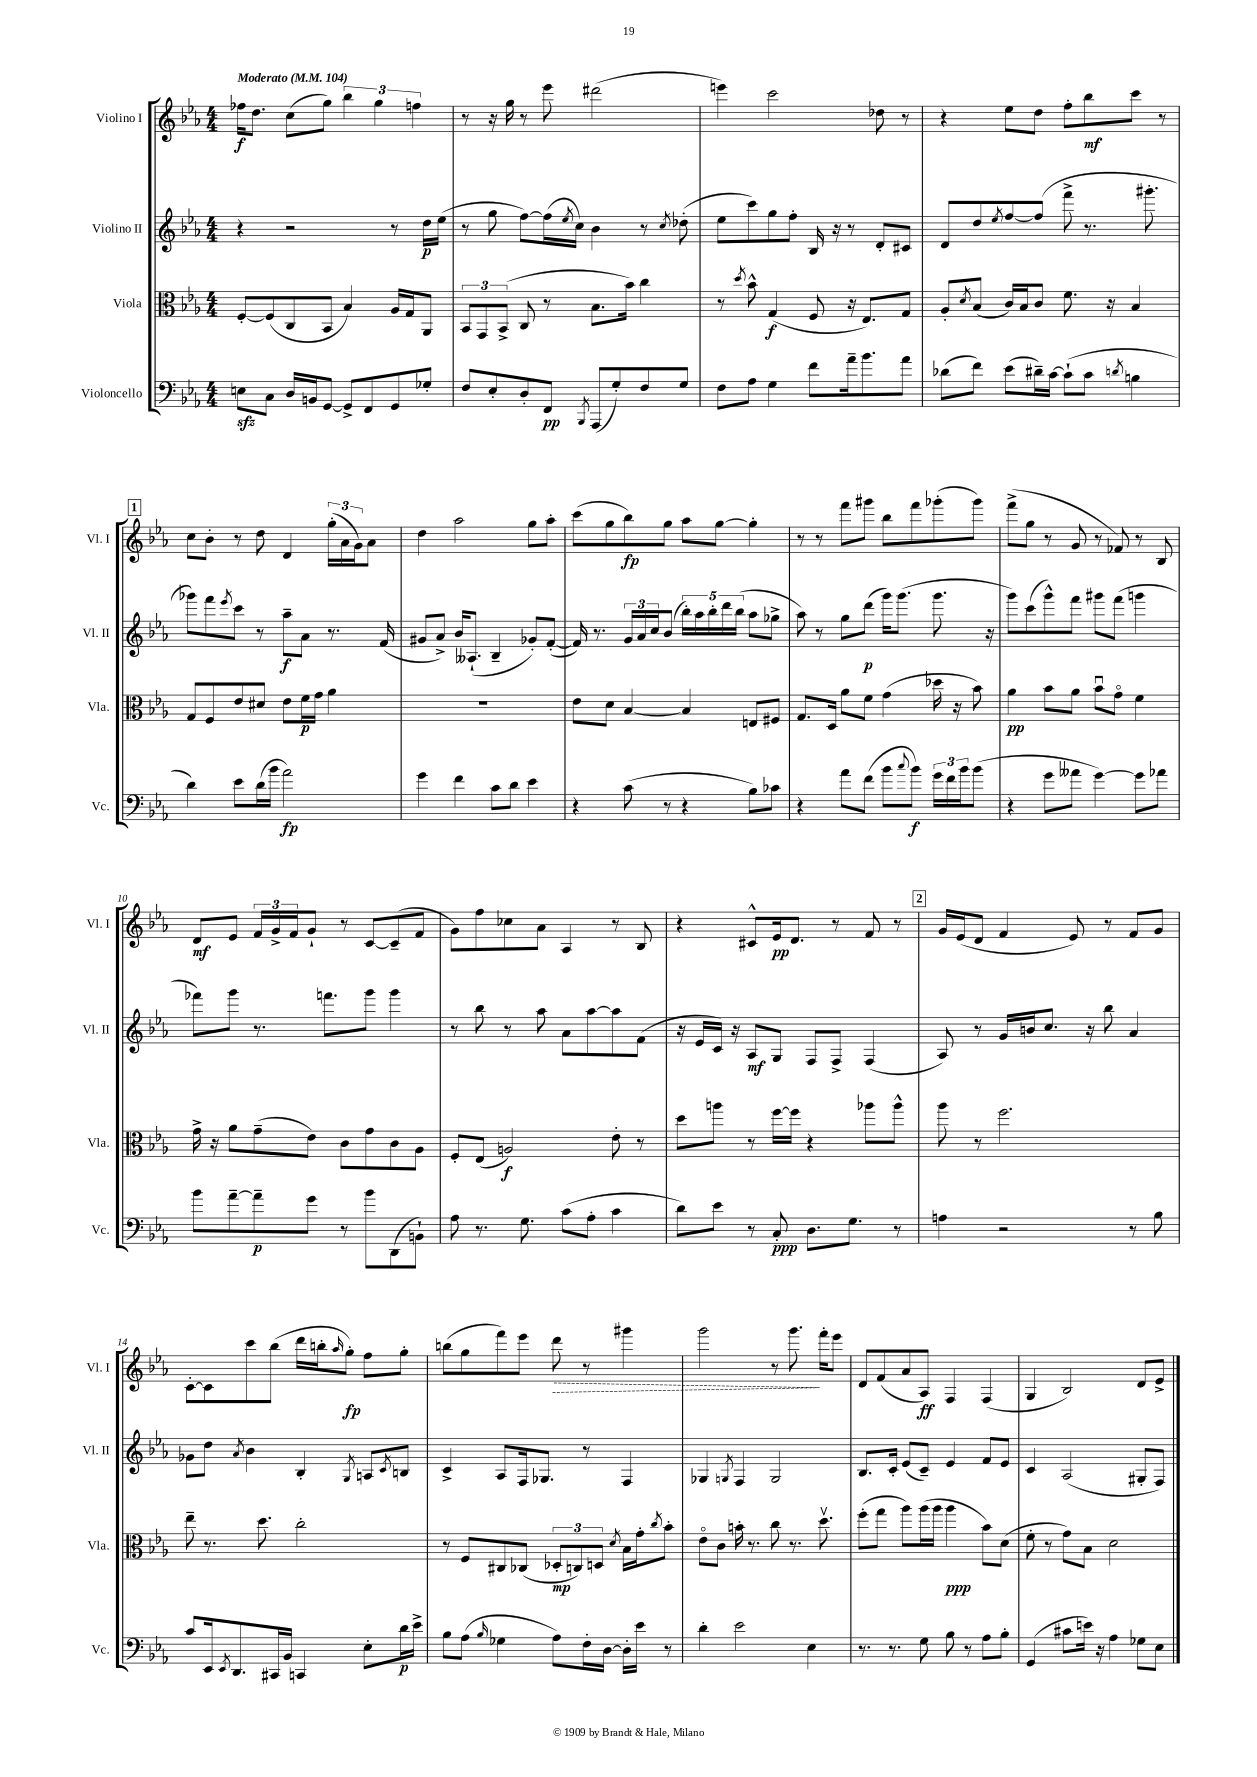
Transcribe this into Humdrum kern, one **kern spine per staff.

**kern	**dynam	**kern	**dynam	**kern	**dynam	**kern	**dynam
*part4	*part4	*part3	*part3	*part2	*part2	*part1	*part1
*staff4	*staff4	*staff3	*staff3	*staff2	*staff2	*staff1	*staff1
*I"Violoncello	*	*I"Viola	*	*I"Violino II	*	*I"Violino I	*
*I'Vc.	*	*I'Vla.	*	*I'Vl. II	*	*I'Vl. I	*
*clefF4	*	*clefC3	*	*clefG2	*	*clefG2	*
*k[b-e-a-]	*	*k[b-e-a-]	*	*k[b-e-a-]	*	*k[b-e-a-]	*
*M4/4	*	*M4/4	*	*M4/4	*	*M4/4	*
*MM104	*	*MM104	*	*MM104	*	*MM104	*
=1	=1	=1	=1	=1	=1	=1	=1
!	!	!	!	!	!	!LO:TX:a:B:t=Moderato	!
8Enzz\L	.	[8F'/L	.	4r	.	16ff-X\KL	f
.	.	.	.	.	.	8.dd\J	.
8C\J	.	(8F/]	.	.	.	.	.
16D/LL	.	8C/	.	2r	.	(8cc\L	.
16BBn/J	.	.	.	.	.	.	.
[8GG/J	.	8BB-/J	.	.	.	8gg\J)	.
8GG^/L]	.	4B-/)	.	.	.	6bb-\	.
8FF/	.	.	.	.	.	.	.
.	.	.	.	.	.	6gg\	.
8GG/	.	16A-/LL	.	8r	.	.	.
.	.	16G/J	.	.	.	.	.
.	.	.	.	.	.	6ffn\	.
8G-X'/J	.	8AA-/J	.	16dd\LL	p	.	.
.	.	.	.	(16ee-\JJ	.	.	.
=2	=2	=2	=2	=2	=2	=2	=2
8F/L	.	12BB-/L	.	8r	.	8r	.
.	.	12GG/	.	.	.	.	.
8E-'/	.	.	.	8gg\	.	16r	.
.	.	(12BB-^/J	.	.	.	.	.
.	.	.	.	.	.	16gg\	.
8D'/	.	8C/	.	[8ff\L)	.	8r	.
8FF/J	pp	8r	.	(16ff\L]	.	8eee-\	.
.	.	.	.	8qee-/	.	.	.
.	.	.	.	16cc\JJ)	.	.	.
8qBBB-/	.	.	.	.	.	.	.
(8AAA-/L	.	8.B-\L	.	4b-\	.	(2ddd#X\	.
8G'/)	.	.	.	.	.	.	.
.	.	16b-\Jk)	.	.	.	.	.
8F/	.	4cc\	.	8r	.	.	.
.	.	.	.	8qcc/	.	.	.
8G/J	.	.	.	(8dd-X'\	.	.	.
=3	=3	=3	=3	=3	=3	=3	=3
8F\L	.	8r	.	8ee-\L	.	4eeen\)	.
.	.	8qdd/	.	.	.	.	.
8A-\J	.	8b-^^\	.	8ccc\)	.	.	.
4G\	.	(4G/	f	8gg\	.	2ccc\	.
.	.	.	.	8ff'\J	.	.	.
8f\L	.	8F/	.	16B-/	.	.	.
.	.	.	.	16r	.	.	.
16a-~\k	.	16r	.	8r	.	.	.
8.b-\	.	8.E-/L)	.	.	.	.	.
.	.	.	.	8d'/L	.	8dd-X\	.
8a-\J	.	8G/J	.	8c#X/J	.	8r	.
=4	=4	=4	=4	=4	=4	=4	=4
(8d-X\L	.	8A-'/L	.	8d/L	.	4r	.
.	.	8qd/	.	.	.	.	.
8f\J)	.	(8B-/J	.	8dd/	.	.	.
.	.	.	.	8qee-/	.	.	.
(8e-\L	.	16c/LL)	.	[8ff/	.	8ee-\L	.
.	.	16B-/J	.	.	.	.	.
16d#X~\L)	.	8c/J	.	(8ff/J]	.	8dd\J	.
[16c\JJ	.	.	.	.	.	.	.
(8c`\L]	.	8.f\	.	8fff^\	.	8ff'\L	.
8c\J	.	.	.	8.r	.	8bb-\	mf
.	.	16r	.	.	.	.	.
8qdn/	.	.	.	.	.	.	.
4Bn\	.	4B-/	.	.	.	8ccc\J	.
.	.	.	.	8.ggg#X'\	.	.	.
.	.	.	.	.	.	8r	.
!!LO:LB:g=z
!!LO:REH:place=s1:t=1
=5	=5	=5	=5	=5	=5	=5	=5
4d\)	.	8G/L	.	8ggg-X\L)	.	8cc\L	.
.	.	8F/	.	8fff\	.	8b-'\J	.
.	.	.	.	8qeee-/	.	.	.
8e-\L	.	8e-/	.	8ccc\J	.	8r	.
(16d\L	.	8d#X/J	.	8r	.	8dd\	.
16b-\JJ	.	.	.	.	.	.	.
2a-\)	fp	8e-\L	.	8aa-~\L	f	4d/	.
.	.	16f\L	p	8a-\J	.	.	.
.	.	16g\JJ	.	.	.	.	.
.	.	4a-\	.	8.r	.	(24gg'\LL	.
.	.	.	.	.	.	24a-\	.
.	.	.	.	.	.	24g\J)	.
.	.	.	.	.	.	8a-\J	.
.	.	.	.	(16f/	.	.	.
=6	=6	=6	=6	=6	=6	=6	=6
4g\	.	1r	.	8g#X/L	.	4dd\	.
.	.	.	.	8a-^/J)	.	.	.
4f\	.	.	.	16b-/KL	.	2aa-\	.
.	.	.	.	(8.A--X`/J	.	.	.
8c\L	.	.	.	4B-~/	.	.	.
8d\J	.	.	.	.	.	.	.
4e-\	.	.	.	8g-X'/L)	.	8gg\L	.
.	.	.	.	([8f'/J	.	8aa-'\J	.
=7	=7	=7	=7	=7	=7	=7	=7
4r	.	8e-\L	.	16f/])	.	(8ccc\L	.
.	.	.	.	8.r	.	.	.
.	.	8d\J	.	.	.	8gg\	.
(8c\	.	[4B-/	.	24g/LL	.	8bb-\)	fp
.	.	.	.	24a-/	.	.	.
.	.	.	.	24cc/J	.	.	.
8r	.	.	.	(8b-/J	.	8gg\J	.
4r	.	4B-/]	.	20bb-'\LL)	.	8aa-\L	.
.	.	.	.	20aa-\	.	.	.
.	.	.	.	20bb-'\	.	.	.
.	.	.	.	.	.	[8gg\J	.
.	.	.	.	20ddd\	.	.	.
.	.	.	.	(20bb-\JJ	.	.	.
8B-\L)	.	8En/L	.	8aa-\L	.	4gg'\]	.
8c-X\J	.	8F#X/J	.	8gg-X^\J	.	.	.
=8	=8	=8	=8	=8	=8	=8	=8
4r	.	8.G/L	.	8aa-\)	.	8r	.
.	.	.	.	8r	.	8r	.
.	.	16D/Jk	.	.	.	.	.
8a-\L	.	8a-\L	.	8gg\L	.	8fff\L	.
(8f\J	.	8f\J	.	(8ddd\J	p	8ggg#X\J	.
8b-\L	.	(4g\	.	16ggg\KL)	.	8bb-\L	.
.	.	.	.	(8.ggg\J	.	.	.
8qqcc/	.	.	.	.	.	.	.
8b-\J)	f	.	.	.	.	8fff\	.
24g\LL	.	16dd-X\	.	8.ggg\	.	(8ggg-X'\	.
24f\	.	.	.	.	.	.	.
.	.	16r	.	.	.	.	.
24b-\J	.	.	.	.	.	.	.
(8b-\J	.	8b-\)	.	.	.	8ggg-\J)	.
.	.	.	.	16r	.	.	.
=9	=9	=9	=9	=9	=9	=9	=9
4r	.	4a-\	pp	8ggg\L)	.	(8fff^\L	.
.	.	.	.	(8ccc\	.	8gg\J	.
8g\L	.	8b-\L	.	8ggg^^\)	.	8r	.
8a--X\J	.	8a-\J	.	8fff\J	.	8g/	.
[4g\)	.	8b-u\L	.	8ggg#X\L	.	8r	.
.	.	8g\J	.	(8fff\J	.	8f-X/)	.
8g\L]	.	4f\	.	4gggn\	.	8r	.
8a-X\J	.	.	.	.	.	8B-/	.
!!LO:LB:g=z
=10	=10	=10	=10	=10	=10	=10	=10
8b-\L	.	16g^\	.	8fff-X\L)	.	8d/L	mf
.	.	16r	.	.	.	.	.
[8a-~\	.	8a-\L	.	8ggg\J	.	8e-/J	.
8a-~\]	p	(8g~\	.	8.r	.	24f/LL	.
.	.	.	.	.	.	24g^/	.
.	.	.	.	.	.	24f/J	.
8g\J	.	8e-\J)	.	.	.	8g`/J	.
.	.	.	.	8.fffn\L	.	.	.
8r	.	8c\L	.	.	.	8r	.
8b-\L	.	8g\	.	8ggg\J	.	[8c/L	.
(8DD\	.	8c\	.	4ggg\	.	(8c~/]	.
8BBn`\J)	.	8A-\J	.	.	.	8f/J	.
=11	=11	=11	=11	=11	=11	=11	=11
8A-\	.	8F'/L	.	8r	.	8g\L)	.
8.r	.	(8E-/J	.	8bb-\	.	8ff\	.
.	.	2An/)	f	8r	.	8cc-X\	.
8.G\	.	.	.	.	.	.	.
.	.	.	.	8aa-\	.	8a-\J	.
(8c\L	.	.	.	8a-\L	.	4A-/	.
8A-'\J	.	.	.	[8aa-\	.	.	.
4c\	.	8e-'\	.	8aa-\]	.	8r	.
.	.	8r	.	(8f\J	.	8B-/	.
=12	=12	=12	=12	=12	=12	=12	=12
8d\L)	.	8dd\L	.	16r	.	4r	.
.	.	.	.	16e-/LL	.	.	.
8e-\J	.	8aan\J	.	16c/JJ)	.	.	.
.	.	.	.	16r	.	.	.
8r	.	8r	.	8A-/L	mf	8c#X^^/L	.
8C'/	ppp	[16ff\LL	.	8G/J	.	16e-/k	pp
.	.	16ff\JJ]	.	.	.	8.d/J	.
8.D\L	.	4r	.	8F/L	.	.	.
.	.	.	.	8F^/J	.	8r	.
8.G\J	.	.	.	.	.	.	.
.	.	8aa-X\L	.	(4F/	.	8f/	.
8r	.	8aa-^^\J	.	.	.	8r	.
!!LO:REH:place=s1:t=2
=13	=13	=13	=13	=13	=13	=13	=13
4An\	.	8aa-\	.	8A-/)	.	16g/LL	.
.	.	.	.	.	.	(16e-/J	.
.	.	8r	.	8r	.	8d/J	.
2r	.	2.ff\	.	16g/LL	.	4f/	.
.	.	.	.	16bn/J	.	.	.
.	.	.	.	8.cc/J	.	.	.
.	.	.	.	.	.	8e-/)	.
.	.	.	.	16r	.	.	.
.	.	.	.	8bb-\	.	8r	.
8r	.	.	.	4a-/	.	8f/L	.
8B-\	.	.	.	.	.	8g/J	.
!!LO:LB:g=z
=14	=14	=14	=14	=14	=14	=14	=14
8c/L	.	8ee-~\	.	8g-X\L	.	[8c'\L	.
16EE-/k	.	8.r	.	8dd\J	.	8c\]	.
8qEE-/	.	.	.	.	.	.	.
8.DD/	.	.	.	.	.	.	.
.	.	.	.	8qa-/	.	.	.
.	.	.	.	4b-\	.	8ccc\	.
.	.	8.dd\	.	.	.	.	.
16CC#X/L	.	.	.	.	.	(8bb-\J	.
16BB-/JJ	.	.	.	.	.	.	.
4CCn/	.	2cc'\	.	4B-'/	.	16ddd\LL	.
.	.	.	.	.	.	16bbn'\J	.
.	.	.	.	.	.	16qqaa-/	.
.	.	.	.	.	.	8gg'\J)	fp
.	.	.	.	8qG/	.	.	.
8E-'\L	.	.	.	8An/L	.	8ff\L	.
.	.	.	.	8qc/	.	.	.
16d\L	p	.	.	8Bn/J	.	8gg'\J	.
16e-^\JJ	.	.	.	.	.	.	.
=15	=15	=15	=15	=15	=15	=15	=15
8B-\L	.	8r	.	4c^/	.	(8bbn\L	.
(8A-\J	.	8F/L	.	.	.	8gg\	.
16qqB-/	.	.	.	.	.	.	.
4G-X\	.	8C#X/	.	8A-/L	.	8fff\)	.
.	.	(8C-X/J	.	16F/k	.	8eee-\J	.
.	.	.	.	8.G-X/J	.	.	.
!	!	!	!	!	!	!	!LO:HP:b
8A-\L)	.	12D-X'/L	mp	.	.	8ddd\	>
.	.	12Cn/)	.	.	.	.	.
16F'\L	.	.	.	8r	.	8r	.
.	.	12Dn/J	.	.	.	.	.
[16D\JJ	.	.	.	.	.	.	.
.	.	8qd/	.	.	.	.	.
16D'\LL]	.	16B-\LL	.	4F/	.	4ggg#X\	.
16e-\JJ	.	16g'\J	.	.	.	.	.
.	.	8qcc/	.	.	.	.	.
8r	.	8b-'\J	.	.	.	.	.
=16	=16	=16	=16	=16	=16	=16	=16
4d'\	.	8e-\L	.	4G-X/	.	2ggg\	.
.	.	8c\J	.	.	.	.	.
.	.	.	.	8qGn/	.	.	.
2e-\	.	16bn'\	.	4F/	.	.	.
.	.	8.r	.	.	.	.	.
.	.	8cc\	.	2G/	.	8r	.
.	.	8.r	.	.	.	8.ggg\	.
4E-\	.	.	.	.	.	.	.
.	.	8.ddv\	.	.	.	16fff'\KL	]
.	.	.	.	.	.	8eee-\J	.
=17	=17	=17	=17	=17	=17	=17	=17
8.r	.	(8ff'\L	.	8.B-/L	.	8d/L	.
.	.	8gg\J	.	.	.	(8f/	.
8.r	.	.	.	16c'/Jk	.	.	.
.	.	8aa-\L)	.	(8e-/L	.	8a-/	.
8G\	.	(16aa-\L	.	8c~/J)	.	8A-/J)	ff
.	.	16aa-\JJ	.	.	.	.	.
8B-\	.	4aa-\	ppp	4e-/	.	4F/	.
8r	.	.	.	.	.	.	.
8A-\L	.	8b-\L)	.	8f/L	.	(4F/	.
8B-'\J	.	(8d\J	.	8e-/J	.	.	.
=18	=18	=18	=18	=18	=18	=18	=18
(4GG/	.	8f'\	.	4c/	.	4G/	.
.	.	8r	.	.	.	.	.
8c#X\L	.	8g\L)	.	(2A-/	.	2B-/)	.
16en\Jk)	.	8B-\J	.	.	.	.	.
16r	.	.	.	.	.	.	.
4A-\	.	2d\	.	.	.	.	.
8G-X\L	.	.	.	8G#X'/L	.	8d/L	.
8E-\J	.	.	.	8F/J)	.	8e-^/J	.
==	==	==	==	==	==	==	==
*-	*-	*-	*-	*-	*-	*-	*-
